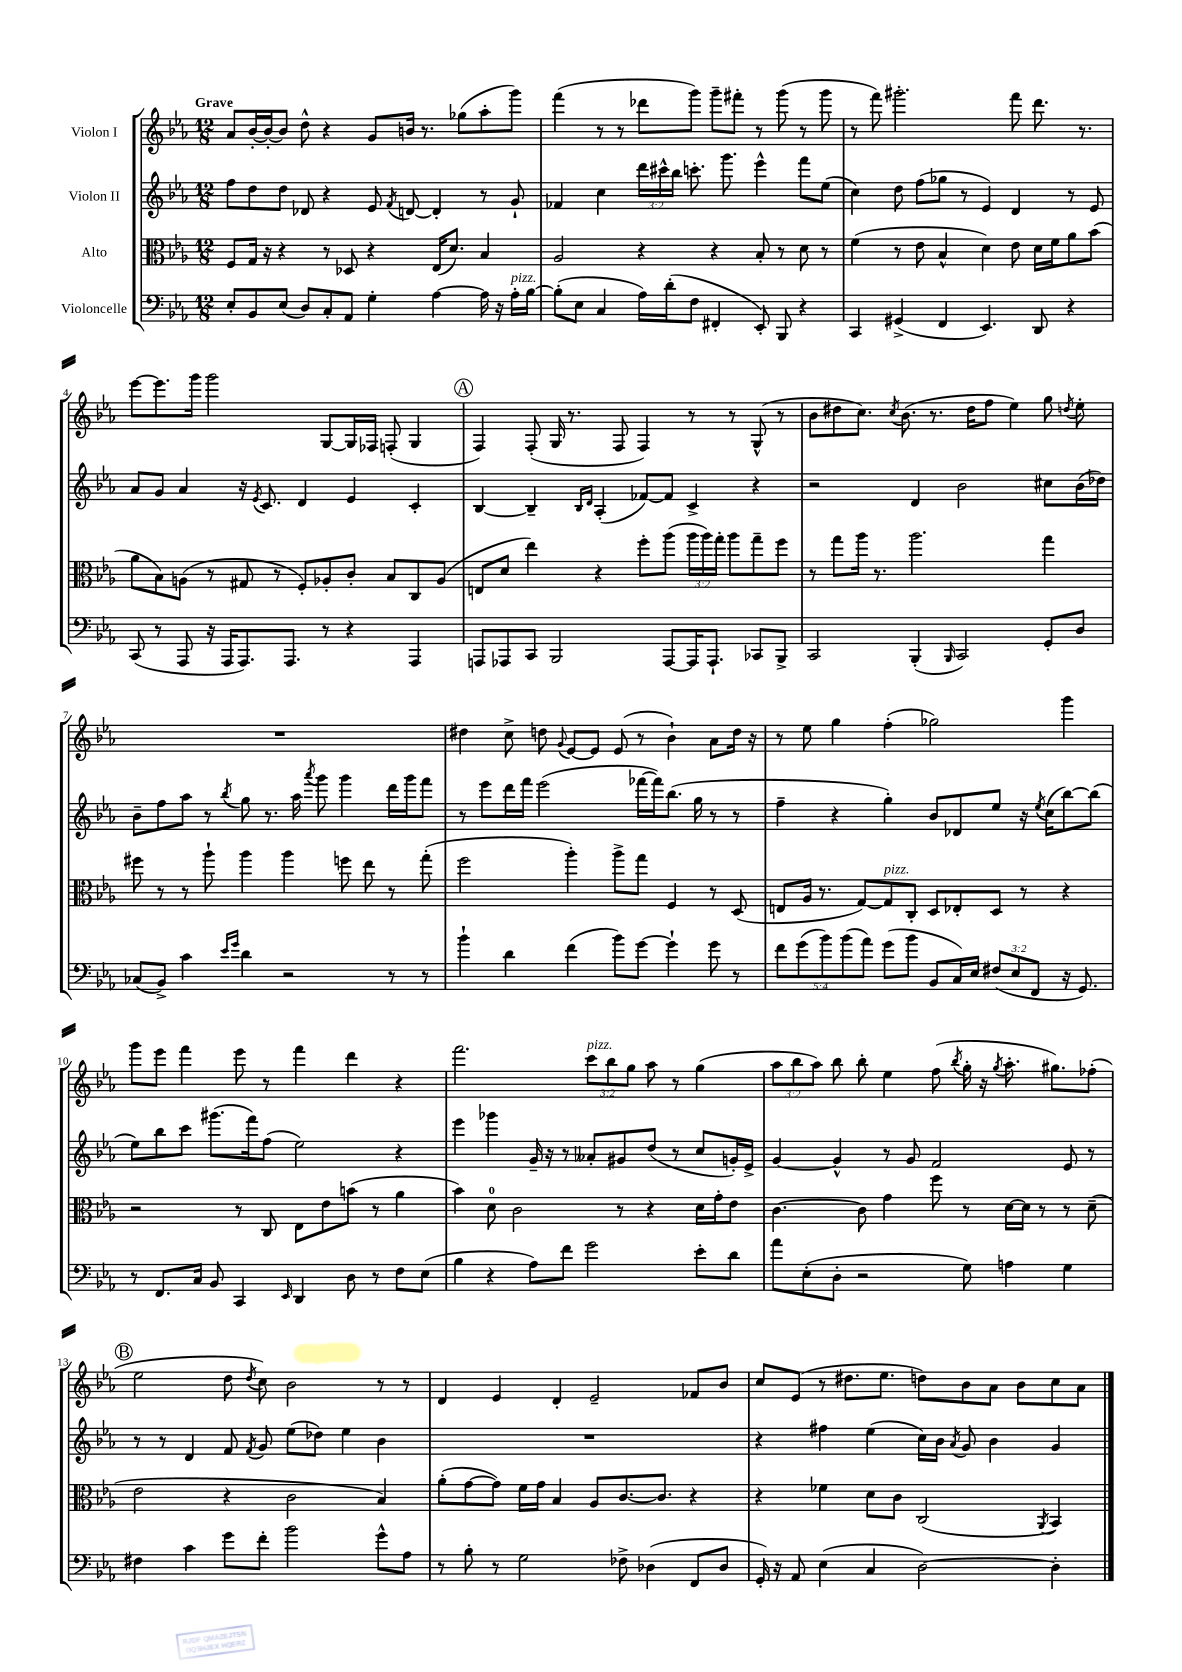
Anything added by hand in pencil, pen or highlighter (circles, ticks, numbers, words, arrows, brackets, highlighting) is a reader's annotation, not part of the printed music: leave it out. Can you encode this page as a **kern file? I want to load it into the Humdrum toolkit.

**kern	**kern	**kern	**kern
*part4	*part3	*part2	*part1
*staff4	*staff3	*staff2	*staff1
*I"Violoncelle	*I"Alto	*I"Violon II	*I"Violon I
*clefF4	*clefC3	*clefG2	*clefG2
*k[b-e-a-]	*k[b-e-a-]	*k[b-e-a-]	*k[b-e-a-]
*M12/8	*M12/8	*M12/8	*M12/8
=1	=1	=1	=1
!	!	!	!LO:TX:a:B:t=Grave
8E-'/L	8F/L	8ff\L	8a-/L
8BB-/	16G/Jk	8dd\	[16b-'/L
.	16r	.	16b-'/J_
(8E-/J	4r	8dd\J	8b-/J]
8D/L)	.	8d-X/	8dd^^\
8C'/	8r	4r	4r
8AA-/J	8D-X/	.	.
4G'\	4r	8e-/	8g/L
.	.	8qf/	.
.	.	[8dn/	16bn/Jk
.	.	.	8.r
[4A-\	(16E-/KL	4d'/]	.
.	8.d/J)	.	.
.	.	.	(8gg-X\L
16A-\]	4B-/	8r	8aa-'\
16r	.	.	.
!LO:TX:a:i:t=pizz.	!	!	!
16A-'\LL	.	8g`/	8ggg\J)
[16B-\JJ	.	.	.
=2	=2	=2	=2
(8B-'\L]	2A-/	4f-X/	(4fff\
8E-\J	.	.	.
4C/	.	4cc\	8r
.	.	.	8r
16A-\LL)	4r	24ddd\LL	8ddd-X\L
.	.	24ccc#X^^\	.
(16d'\J	.	.	.
.	.	24bb-\JJ	.
8F\J	.	8.cccn'\	8ggg\J)
4FF#X'/	4r	.	8ggg~\L
.	.	8.ggg\	.
.	.	.	8fff#X'\J
8EE-'/)	8B-'/	4eee-^^\	8r
8BBB-/	8r	.	(8ggg\
4r	8d\	8fff\L	8r
.	8r	(8ee-\J	8ggg\
=3	=3	=3	=3
4CC/	(4f\	4cc\)	8r
.	.	.	8fff\)
(4GG#X^/	8r	8dd\	2.ggg#X'\
.	8e-\	(8ff\L	.
4FF/	4B-^^/	8gg-X\J	.
.	.	8r	.
4.EE-/)	4d\)	4e-/)	.
.	8e-\	4d/	8fff\
8DD/	16d\LL	.	8.ddd\
.	16f\J	.	.
4r	8a-\	8r	.
.	.	.	8.r
.	(8b-\J	8e-/	.
!!LO:LB:g=z
=4	=4	=4	=4
(8CC/	8a-\L	8a-/L	[8eee-\L
8r	8B-\)	8g/J	8.eee-\]
8AAA-/	(8An\J	4a-/	.
.	.	.	16ggg\Jk
16r	8r	.	2ggg\
16AAA-/KL	.	.	.
8.AAA-/)	8G#X/	16r	.
.	.	8qe-/	.
.	.	8.c/	.
.	8r	.	.
8.AAA-/J	.	.	.
.	8F'/L)	4d/	.
8r	8A-X'/	.	[8G/L
4r	8c'/J	4e-/	16G/L]
.	.	.	16F-X/JJ
.	8B-/L	.	(8Fn'/
4AAA-/	8C/	4c'/	4G/
.	(8A-/J	.	.
!!LO:REH:place=s1:t=A
=5	=5	=5	=5
8AAAn/L	8En/L	[4B-/	4F/)
8AAA-X/	8d/J	.	.
8CC/J	4ee-\)	4B-~/]	(8F'/
2BBB-/	.	.	16G/
.	.	.	8.r
.	.	16qqB-/LL	.
.	.	16qqd/JJ	.
.	4r	(4A-'/	.
.	.	.	8F/
.	8ff'\L	[8f-X/L)	4F/)
[8AAA-/L	(8aa-\J	8f-/J]	.
16AAA-/K]	24aa-\LL	4c^/	8r
.	24aa-\)	.	.
8.AAA-`/J	.	.	.
.	24gg'\JJ	.	.
.	8aa-\L	.	8r
8CC-X/L	8gg~\	4r	(8G^^/
8BBB-^/J	8ff\J	.	8r
=6	=6	=6	=6
2CC/	8r	2r	8b-\L
.	8gg\L	.	8dd#X\
.	16aa-\Jk	.	8.cc\J)
.	8.r	.	.
.	.	.	8qcc/
.	.	.	(8.b-\
(4BBB-'/	2.aa-\	4d/	.
.	.	.	8.r
16qqBBB-/	.	.	.
2CC/)	.	2b-\	.
.	.	.	16dd#\KL
.	.	.	8ff\J
.	.	.	4ee-\)
8GG'/L	4gg\	8cc#X\L	8gg\
.	.	.	8qddn/
8D/J	.	(16b-\L	8ee-'\
.	.	16dd-X\JJ)	.
!!LO:LB:g=z
=7	=7	=7	=7
(8C-X/L	8ff#X\	8b-~\L	1.r
8BB-^/J)	8r	8ff\	.
4c\	8r	8aa-\J	.
.	8aa-`\	8r	.
16qqe-/LL	.	.	.
16qqg/JJ	.	8qbb-/	.
4d\	4aa-\	8gg\	.
.	.	8.r	.
2r	4aa-\	.	.
.	.	16aa-\	.
.	.	8qaaa-/	.
.	.	8ggg\	.
.	8ffn\	4ggg\	.
.	8ee-\	.	.
8r	8r	16ddd\LL	.
.	.	16ggg\J	.
8r	(8gg'\	8fff\J	.
=8	=8	=8	=8
4b-`\	2ff\	8r	4dd#X\
.	.	8eee-\L	.
4d\	.	16ddd\L	8cc^\
.	.	16fff\JJ	.
.	.	(2eee-\	8ddn\
.	.	.	8qqg/
(4f\	4aa-'\)	.	[8e-/L
.	.	.	8e-/J]
8b-\L)	8aa-^\L	.	(8e-/
[8g\J	8gg\J	[16fff-X\LL	8r
.	.	16fff-\J])	.
4g`\]	4F/	(8.bb-\J	4b-`\)
.	.	16gg\	.
8g\	8r	8r	8a-\L
8r	(8D/	8r	16dd\Jk
.	.	.	16r
=9	=9	=9	=9
10f\L	8En/L	4ff~\	8r
(10g\	.	.	.
.	16A-/Jk	.	8ee-\
.	8.r	.	.
10b-\)	.	.	.
.	.	4r	4gg\
(10b-\	.	.	.
.	[8G/L)	.	.
10a-\J)	.	.	.
!	!LO:TX:a:i:t=pizz.	!	!
(8g\L	8G/]	4gg'\)	(4ff'\
8b-\J	8C'/J	.	.
8BB-/L	8D/L	8b-/L	2gg-X\)
16C/L)	8E-X'/	8d-X/	.
16E-/JJ	.	.	.
(12F#X/L	8D/J	8ee-/J	.
12E-/	.	.	.
.	8r	16r	.
12FF/J	.	.	.
.	.	8qee-/	.
.	.	(16cc\KL	.
16r	4r	[8bb-\)	4ggg\
8.GG/)	.	.	.
.	.	(8bb-\J]	.
!!LO:LB:g=z
=10	=10	=10	=10
8r	2r	8ee-\L)	8ggg\L
8.FF/L	.	8bb-\	8eee-\J
.	.	8ccc\J	4fff\
16C/Jk	.	.	.
8BB-/	.	(8.ggg#X\L	.
4CC/	8r	.	8eee-\
.	.	16fff\k)	.
.	8C/	(8ff\J	8r
16qqEE-/	.	.	.
4DD/	8E-\L	2ee-\)	4fff\
.	8e-\	.	.
8D\	(8bn\J	.	4ddd\
8r	8r	.	.
8F\L	4a-\	4r	4r
(8E-\J	.	.	.
=11	=11	=11	=11
4B-\	4b-\)	4eee-\	2.fff\
4r	8d\	4ggg-X\	.
.	2c\	.	.
8A-\L)	.	16g~/	.
.	.	16r	.
8f\J	.	8r	.
!	!	!	!LO:TX:a:i:t=pizz.
2g\	.	8a--X'/L	12ccc\L
.	.	.	12bb-\
.	8r	8g#X/	.
.	.	.	12gg\J
.	4r	(8dd/J	8aa-\
.	.	8r	8r
8e-'\L	16d\LL	8cc/L	(4gg\
.	16g'\J	.	.
8d\J	8e-\J	16gn'/L)	.
.	.	16e-^/JJ	.
=12	=12	=12	=12
8a-\L	[4.c\	[4g/	12aa-\L
.	.	.	12bb-\
(8E-'\	.	.	.
.	.	.	12aa-\J)
8D'\J	.	4g^^/]	8bb-\
2r	8c\]	.	8bb-'\
.	4g\	8r	4ee-\
.	.	8g/	.
.	8ff\	2f/	(8ff\
.	.	.	8qbb-/
8G\)	8r	.	16gg'\
.	.	.	16r
.	.	.	8qgg/
4An\	[16d\LL	.	8.aa-'\
.	16d\JJ]	.	.
.	8r	.	.
.	.	.	8.gg#X\L)
4G\	8r	8e-/	.
.	(8d~\	8r	(8ff-X'\J
!!LO:LB:g=z
!!LO:REH:place=s1:t=B
=13	=13	=13	=13
4F#X\	2e-\	8r	2ee-\
.	.	8r	.
4c\	.	4d/	.
8g\L	4r	8f/	8dd\
.	.	8qf/	8qdd/
8f'\J	.	8g/	8cc\)
2b-\	2c\	(8ee-\L	2b-\
.	.	8dd-X\J)	.
.	.	4ee-\	.
8g^^\L	4B-/)	4b-\	8r
8A-\J	.	.	8r
=14	=14	=14	=14
8r	(8a-'\L	1.r	4d/
8B-'\	[8g\	.	.
8r	8g\J])	.	4e-/
2G\	16f\LL	.	.
.	16g\JJ	.	.
.	4B-/	.	4d'/
.	8A-/L	.	2e-~/
8F-X^\	[8.c/	.	.
(4D-X\	.	.	.
.	8.c/J]	.	.
8FF/L	4r	.	8f-X/L
8D-/J	.	.	8b-/J
=15	=15	=15	=15
16GG'/)	4r	4r	8cc/L
16r	.	.	.
8AA-/	.	.	(8e-/J
(4E-\	4f-X\	4ff#X\	8r
.	.	.	8.dd#X\L
4C/	8d\L	(4ee-\	.
.	.	.	8.ee-\J
.	8c\J	.	.
[2D\)	(2C/	16cc\LL)	8ddn\L)
.	.	16b-\JJ	.
.	.	8qa-/	.
.	.	8g/	8b-\
.	.	4b-\	8a-\J
.	.	.	8b-\L
.	8qAA-/	.	.
4D'\]	4BB-/)	4g/	8cc\
.	.	.	8a-\J
==	==	==	==
*-	*-	*-	*-
